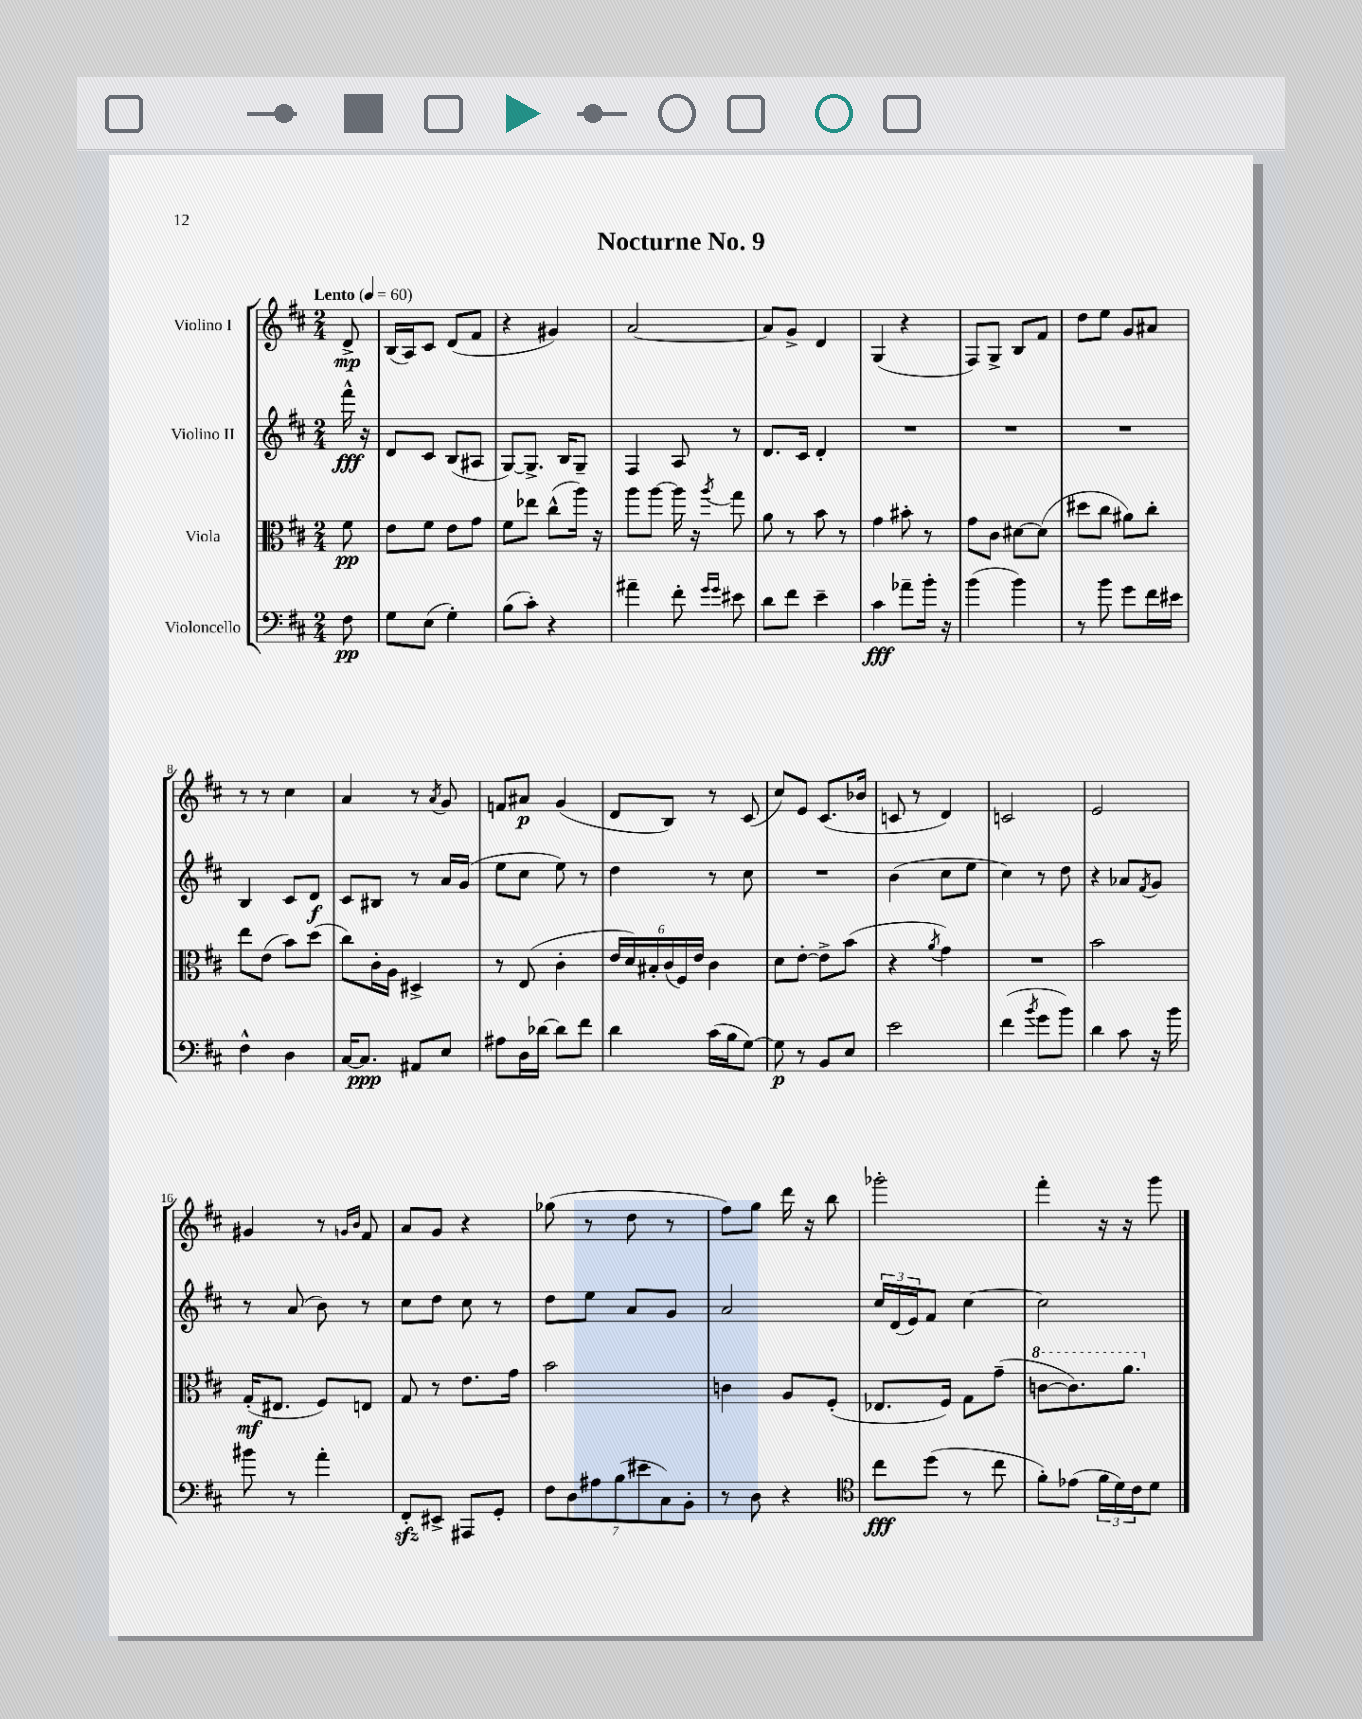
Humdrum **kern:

**kern	**dynam	**kern	**dynam	**kern	**dynam	**kern	**dynam
*part4	*part4	*part3	*part3	*part2	*part2	*part1	*part1
*staff4	*staff4	*staff3	*staff3	*staff2	*staff2	*staff1	*staff1
*I"Violoncello	*	*I"Viola	*	*I"Violino II	*	*I"Violino I	*
*clefF4	*	*clefC3	*	*clefG2	*	*clefG2	*
*k[f#c#]	*	*k[f#c#]	*	*k[f#c#]	*	*k[f#c#]	*
*M2/4	*	*M2/4	*	*M2/4	*	*M2/4	*
*MM60	*	*MM60	*	*MM60	*	*MM60	*
=	=	=	=	=	=	=	=
!	!	!	!	!	!	!LO:TX:a:B:t=Lento	!
8F#\	pp	8f#\	pp	16fff#^^\	fff	8d^/	mp
.	.	.	.	16r	.	.	.
=1	=1	=1	=1	=1	=1	=1	=1
8G\L	.	8e\L	.	8d/L	.	(16B/LL	.
.	.	.	.	.	.	16A/J)	.
(8E\J	.	8f#\J	.	8c#/J	.	8c#/J	.
4G'\)	.	8e\L	.	(8B/L	.	(8d/L	.
.	.	8g\J	.	8A#X/J	.	8f#/J	.
=2	=2	=2	=2	=2	=2	=2	=2
(8B\L	.	8f#\L	.	[8G/L)	.	4r	.
8c#'\J)	.	8ee-X\J	.	8.G^/J]	.	.	.
4r	.	(8cc#^^\L	.	.	.	4g#X/)	.
.	.	.	.	16B/KL	.	.	.
.	.	16aa\Jk)	.	8G~/J	.	.	.
.	.	16r	.	.	.	.	.
=3	=3	=3	=3	=3	=3	=3	=3
4a#X~\	.	8aa\L	.	4F#/	.	[2a/	.
.	.	[8aa\J	.	.	.	.	.
8f#'\	.	16aa\]	.	8A/	.	.	.
.	.	16r	.	.	.	.	.
16qqg/LL	.	.	.	.	.	.	.
16qqg/JJ	.	8qaa/	.	.	.	.	.
8e#X\	.	8gg\	.	8r	.	.	.
=4	=4	=4	=4	=4	=4	=4	=4
8d\L	.	8a\	.	8.d/L	.	8a/L]	.
8f#\J	.	8r	.	.	.	8g^/J	.
.	.	.	.	16c#/Jk	.	.	.
4e~\	.	8b\	.	4d'/	.	4d/	.
.	.	8r	.	.	.	.	.
=5	=5	=5	=5	=5	=5	=5	=5
4c#\	fff	4g\	.	2r	.	(4G/	.
8a-X~\L	.	8b#X'\	.	.	.	4r	.
16b'\Jk	.	8r	.	.	.	.	.
16r	.	.	.	.	.	.	.
=6	=6	=6	=6	=6	=6	=6	=6
(4b\	.	8g\L	.	2r	.	8F#/L)	.
.	.	8c#\J	.	.	.	8G^/J	.
4b\)	.	[8d#X\L	.	.	.	8B/L	.
.	.	(8d#\J]	.	.	.	8f#/J	.
=7	=7	=7	=7	=7	=7	=7	=7
8r	.	8dd#X\L	.	2r	.	8dd\L	.
8b\	.	8cc#\J	.	.	.	8ee\J	.
8g\L	.	8a#X\L)	.	.	.	8g/L	.
16f#\L	.	8cc#'\J	.	.	.	8a#X/J	.
16e#X\JJ	.	.	.	.	.	.	.
!!LO:LB:g=z
=8	=8	=8	=8	=8	=8	=8	=8
4F#^^\	.	8ee\L	.	4B/	.	8r	.
.	.	(8e\J	.	.	.	8r	.
4D\	.	8b\L)	.	8c#/L	.	4cc#\	.
.	.	(8dd\J	.	8d/J	f	.	.
=9	=9	=9	=9	=9	=9	=9	=9
[16C#/KL	.	8cc#\L)	.	8c#/L	.	4a/	.
8.C#/J]	ppp	.	.	.	.	.	.
.	.	16c#'\L	.	8B#X/J	.	.	.
.	.	16A\JJ	.	.	.	.	.
8AA#X/L	.	4D#X^/	.	8r	.	8r	.
.	.	.	.	.	.	8qa/	.
8E/J	.	.	.	16a/LL	.	8g/	.
.	.	.	.	(16g/JJ	.	.	.
=10	=10	=10	=10	=10	=10	=10	=10
8A#X\L	.	8r	.	8ee\L	.	8fn/L	.
16D\L	.	(8E/	.	8cc#\J	.	8a#X/J	p
[16d-X\JJ	.	.	.	.	.	.	.
8d-\L]	.	4c#'\	.	8ee\)	.	(4g/	.
8f#\J	.	.	.	8r	.	.	.
=11	=11	=11	=11	=11	=11	=11	=11
4d\	.	24e/LL	.	4dd\	.	8d/L	.
.	.	24d/)	.	.	.	.	.
.	.	24B#X'/	.	.	.	.	.
.	.	(24c#/	.	.	.	8B/J)	.
.	.	24F#/)	.	.	.	.	.
.	.	24e/JJ	.	.	.	.	.
(16c#\LL	.	4c#\	.	8r	.	8r	.
16B\J	.	.	.	.	.	.	.
[8G\J)	.	.	.	8cc#\	.	(8c#/	.
=12	=12	=12	=12	=12	=12	=12	=12
8G\]	p	8d\L	.	2r	.	8cc#/L)	.
8r	.	[8e'\J	.	.	.	8e/J	.
8BB/L	.	8e^\L]	.	.	.	(8.c#/L	.
8E/J	.	(8b\J	.	.	.	.	.
.	.	.	.	.	.	16b-X/Jk	.
=13	=13	=13	=13	=13	=13	=13	=13
2e\	.	4r	.	(4b\	.	8cn/	.
.	.	.	.	.	.	8r	.
.	.	8qa/	.	.	.	.	.
.	.	4g\)	.	8cc#\L	.	4d/)	.
.	.	.	.	8ee\J	.	.	.
=14	=14	=14	=14	=14	=14	=14	=14
(4f#\	.	2r	.	4cc#\)	.	2cn/	.
8qb/	.	.	.	.	.	.	.
8g\L	.	.	.	8r	.	.	.
8b\J)	.	.	.	8dd\	.	.	.
=15	=15	=15	=15	=15	=15	=15	=15
4d\	.	2b\	.	4r	.	2e/	.
8c#\	.	.	.	8a-X/L	.	.	.
.	.	.	.	8qf#/	.	.	.
16r	.	.	.	8g/J	.	.	.
16b\	.	.	.	.	.	.	.
!!LO:LB:g=z
=16	=16	=16	=16	=16	=16	=16	=16
8b#X\	.	(16G'/KL	mf	8r	.	4g#X/	.
.	.	8.E#X/J	.	.	.	.	.
8r	.	.	.	(8a/	.	.	.
4a'\	.	8F#/L)	.	8b\)	.	8r	.
.	.	.	.	.	.	16qqgn/LL	.
.	.	.	.	.	.	16qqb/JJ	.
.	.	8En/J	.	8r	.	8f#/	.
=17	=17	=17	=17	=17	=17	=17	=17
8FF#zz'/L	.	8G/	.	8cc#\L	.	8a/L	.
8EE#X^/J	.	8r	.	8dd\J	.	8g/J	.
8AAA#X/L	.	8.e\L	.	8cc#\	.	4r	.
8GG'/J	.	.	.	8r	.	.	.
.	.	16g\Jk	.	.	.	.	.
=18	=18	=18	=18	=18	=18	=18	=18
14F#\L	.	2b\	.	8dd\L	.	(8gg-X\	.
14D\	.	.	.	.	.	.	.
.	.	.	.	8ee\J	.	8r	.
14A#X\	.	.	.	.	.	.	.
(14B\	.	.	.	.	.	.	.
.	.	.	.	8a/L	.	8dd\	.
14e#X\	.	.	.	.	.	.	.
14C#\)	.	.	.	.	.	.	.
.	.	.	.	8g/J	.	8r	.
14BB'\J	.	.	.	.	.	.	.
=19	=19	=19	=19	=19	=19	=19	=19
8r	.	4cn\	.	2a/	.	8ff#\L)	.
8D\	.	.	.	.	.	8gg\J	.
4r	.	8A/L	.	.	.	16ddd\	.
.	.	.	.	.	.	16r	.
.	.	(8F#'/J	.	.	.	8bb\	.
=20	=20	=20	=20	=20	=20	=20	=20
*clefC4	*	*	*	*	*	*	*
8cc#\L	fff	8.E-X/L	.	24cc#/LL	.	2ggg-X'\	.
.	.	.	.	(24d/	.	.	.
.	.	.	.	24e/J)	.	.	.
(8dd\J	.	.	.	8f#/J	.	.	.
.	.	16F#/Jk)	.	.	.	.	.
8r	.	8G\L	.	[4cc#\	.	.	.
8cc#\	.	(8g~\J	.	.	.	.	.
=21	=21	=21	=21	=21	=21	=21	=21
*	*	*8va	*	*	*	*	*
8f#'\L)	.	[8ccn\L	.	2cc#\]	.	4fff#'\	.
(8e-X\J	.	8.cc\])	.	.	.	.	.
24f#\LL	.	.	.	.	.	16r	.
24d\)	.	.	.	.	.	.	.
.	.	8.aa\J	.	.	.	16r	.
24c#\J	.	.	.	.	.	.	.
8d\J	.	.	.	.	.	8ggg\	.
*	*	*X8va	*	*	*	*	*
==	==	==	==	==	==	==	==
*-	*-	*-	*-	*-	*-	*-	*-
